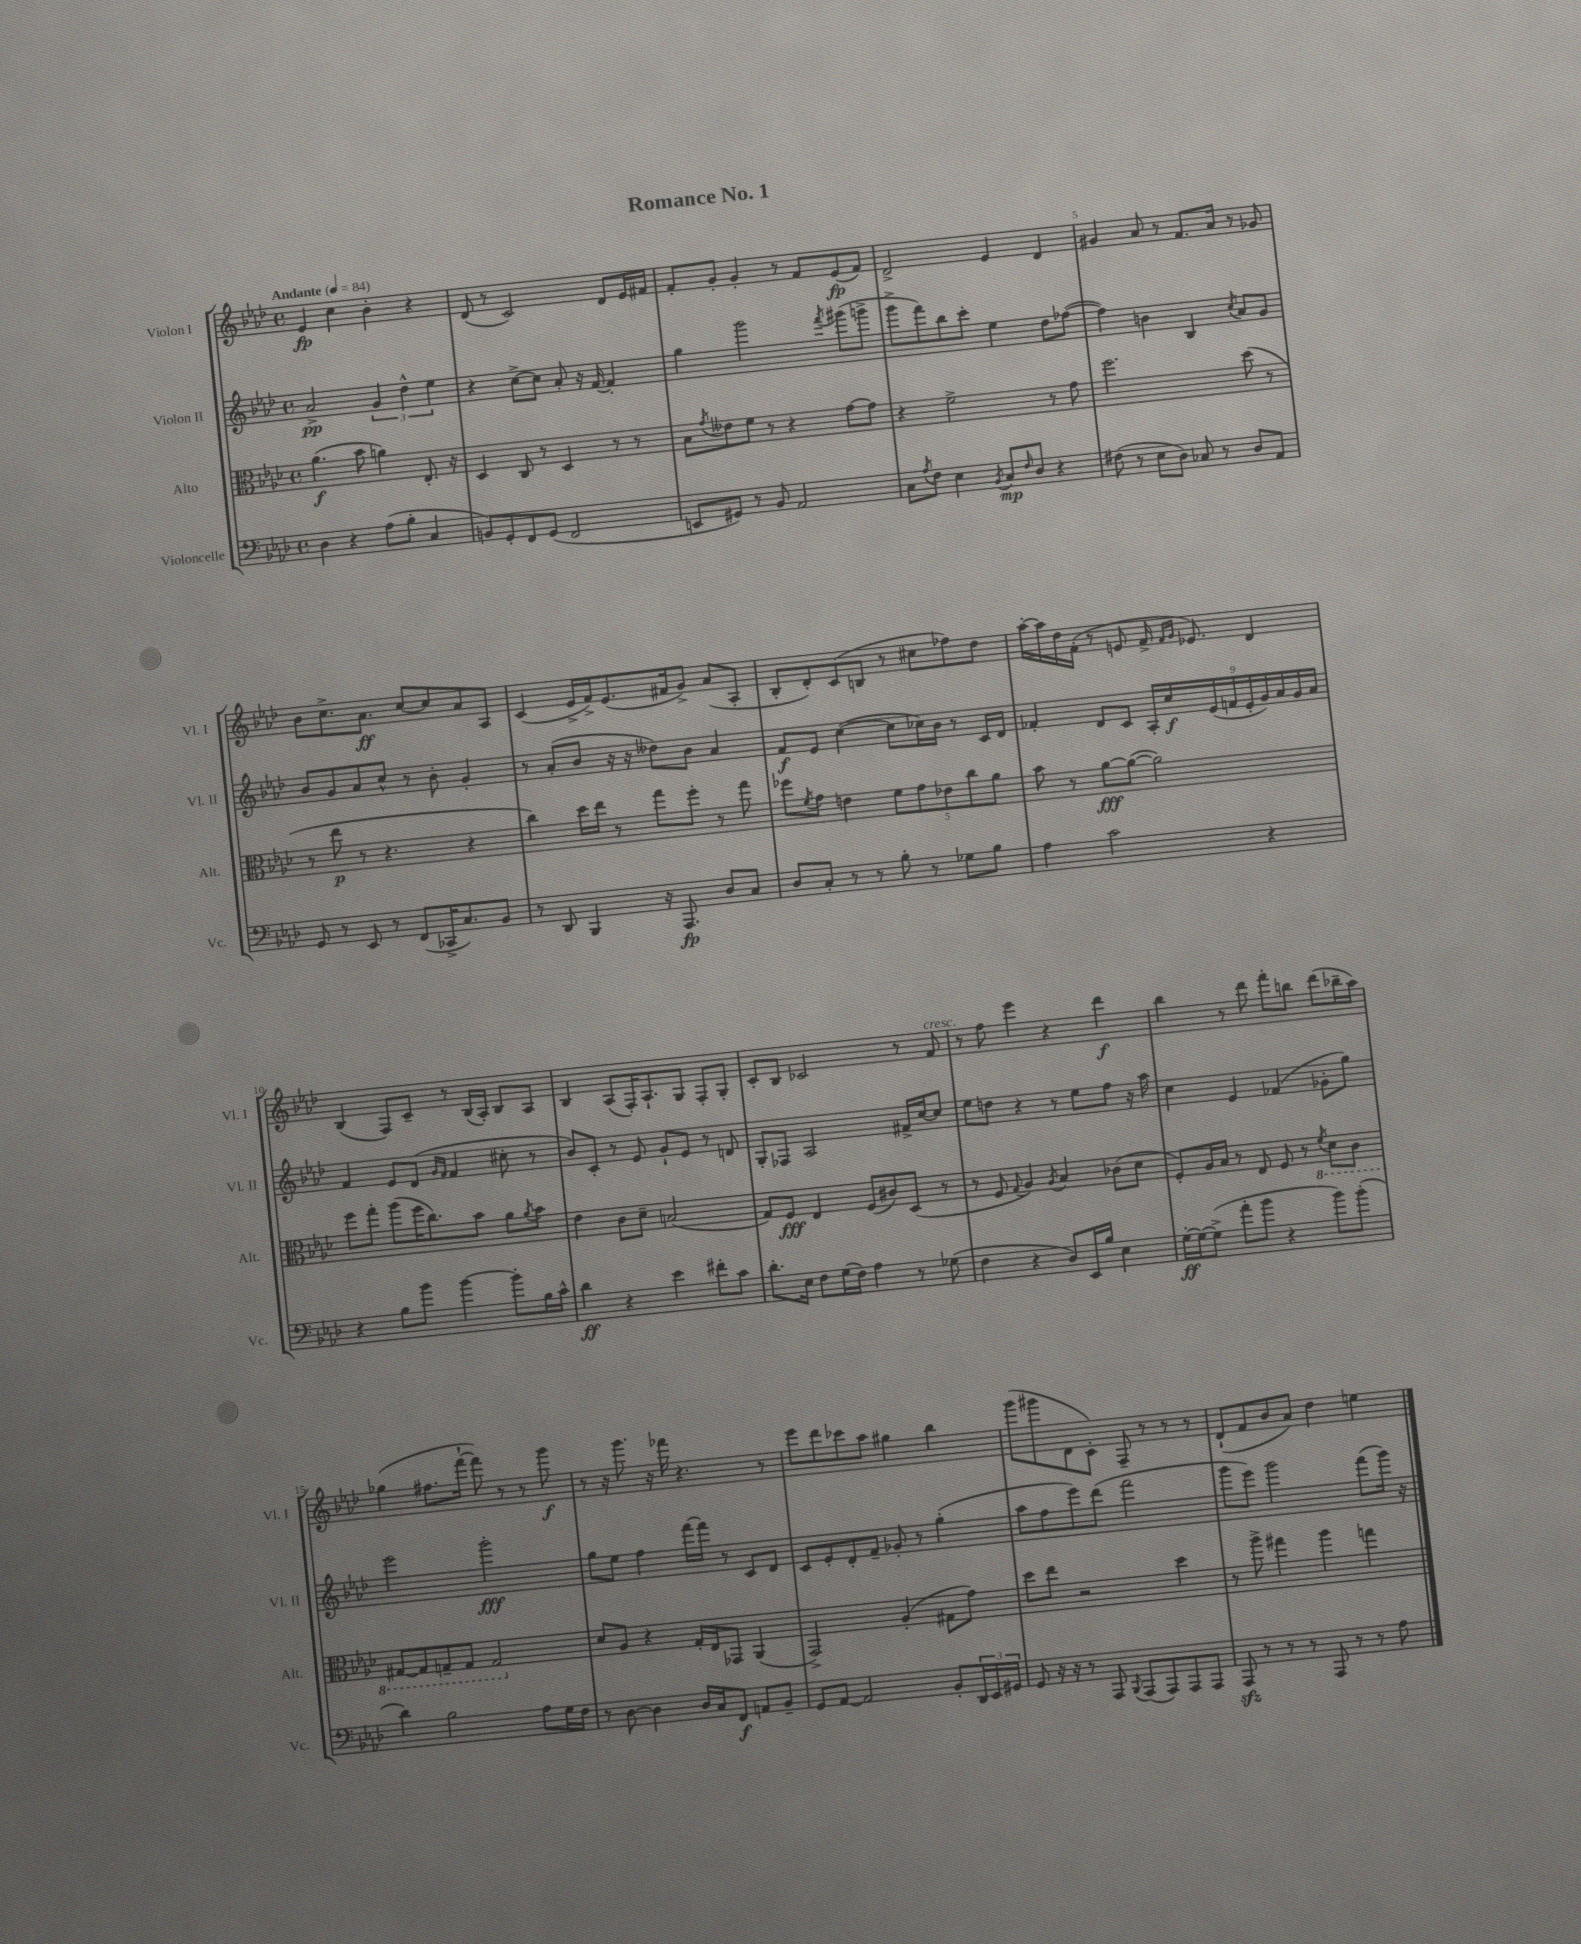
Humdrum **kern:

**kern	**kern	**kern	**kern
*staff4	*staff3	*staff2	*staff1
*clefF4	*clefC3	*clefG2	*clefG2
*k[b-e-a-d-]	*k[b-e-a-d-]	*k[b-e-a-d-]	*k[b-e-a-d-]
*M4/4	*M4/4	*M4/4	*M4/4
*met(c)	*met(c)	*met(c)	*met(c)
*MM84	*MM84	*MM84	*MM84
4D-	(4.a-	2a-^	4e-
4r	.	.	4cc
.	8b-	.	.
(8A-	4a)	6g	4b-'
8B-'	.	.	.
.	.	6dd-^^	.
4C	8.E-'	.	4r
.	.	6ee-	.
.	16r	.	.
=	=	=	=
8BB)	4D-	4r	(8d-
8GG'	.	.	8r
8FF	8C	[8cc^	2c)
(8GG	8r	8cc]	.
2FF	4D-	8a-'	.
.	.	16r	.
.	.	[16f	.
.	8r	4f']	8d-
.	8r	.	16e-
.	.	.	16f#
=	=	=	=
8EE	8B-	4gg	8f'
.	8qg	.	.
8GG#)	8e--	.	8g'
8r	8f	2ggg	4g'
8BB-	8r	.	.
2AA-	4r	.	8r
.	.	.	8f
.	.	8qfff	.
.	[8g	(8ggg#	(8e-
.	8g]	8ggg^	8f)
=	=	=	=
8C	4r	8ggg^	2d-^
8qA-	.	.	.
8F	.	8fff)	.
4E-	2f^	8bb-	.
.	.	8ccc'	.
8qBB-	.	.	.
8C	.	4ee-	4e-
16qqF	.	.	.
8D-	.	.	.
4r	8r	8dd-	4d-
.	8g	([8ff-	.
=	=	=	=
(8F#	2.ff	4ff-])	4g#
8r	.	.	.
8E-	.	4b	8a-
8D-)	.	.	8r
8C-	.	4B-	8.f
8r	.	.	.
.	.	.	16a-
.	.	8qcc	.
8D-	(8dd-	8a-	8r
8AA-	8r	8g	8g-
=	=	=	=
8GG	8r	8b-	8b-
8r	8ee-	8g	8.cc^
8EE-	8r	8a-	.
.	.	.	8.a-
8r	4.r	8cc^^	.
(8FF	.	8r	[8cc
16CC-^	.	8b-'	8cc]
8.C)	.	.	.
.	4r	4g'	8a-
8BB-	.	.	8A-
=	=	=	=
8r	4cc)	8r	(4c
8DD-	.	(8a-'	.
4BBB-	16dd-	8b-	16e-^
.	16ee-	.	16f^)
.	8r	16r	(8.e-
.	.	16r	.
16r	8gg	8dd--)	.
8.AAA-	.	.	16f#
.	8ff'	8b-	8g^)
8D-	8r	4a-	(8a-
8C	8gg	.	8A-'
=	=	=	=
8D-	8ff-	8f	8B-'
.	8qf	.	.
8C'	8g	8e-	8d-')
8r	4e	([4cc	(8c
8r	.	.	8B
8B-'	10f	8cc]	8r
.	10g	.	.
8r	.	16cc-)	8cc#
.	.	16b-	.
.	10e-	.	.
8G-	.	8r	8ff-)
.	10cc	.	.
8B-	.	16c	8dd-
.	10a-	.	.
.	.	16d-	.
=	=	=	=
4A-	8b-	4f-'	[16aa-'
.	.	.	16aa-]
.	8r	.	16dd-
.	.	.	(16f'
2c	[8a-	8d-	8r
.	(8a-_	8c	8e
.	2a-])	18A-'	16f^
.	.	18cc	.
.	.	.	16qqf
.	.	.	16qqg
.	.	.	8.e-)
.	.	(18e-	.
.	.	18f	.
.	.	18e-'	.
4r	.	.	4d-
.	.	18g)	.
.	.	18a-	.
.	.	18g	.
.	.	18a-	.
=	=	=	=
4r	8ff	4f	(4B-
.	8gg'	.	.
8B-	(8aa-	8e-	8F)
8b-	16ff	(8d-	8c~
.	8.cc)	.	.
.	.	16qqg	.
.	.	16qqf	.
[4b-	.	4f	8r
.	8b-	.	(16B-
.	.	.	16A-')
8b-']	8a-	8cc#'	8B-
.	8qa-	.	.
16B-	8b-	8r	8A-
16c^^	.	.	.
=	=	=	=
4d-	4e-	8b-)	4B-
.	.	8c'	.
4r	8c	8r	(8A-
.	8d-~	8e-	16F')
.	.	.	8.A-`
4e-	(2B	8g`	.
.	.	8e-	8G
8f#'	.	8r	8F'
8c	.	8d	8G'
=	=	=	=
8.d-'	8G)	8G'	8c'
.	8F	8F-	8B-
16E-	.	.	.
8F	4E-	2A-	2c-
(16G	.	.	.
16F)	.	.	.
4A-	(8F	.	.
.	8c#)	.	.
8r	(8D-	16f#^	8r
.	.	[16cc	.
(8G-	8r	8cc]	8f
=	=	=	=
4F	8r	8ee-	8r
.	8F	8dd	8ff
.	8qqG	.	.
4r	4A-)	4r	4eee-
.	8qA-	.	.
8D-)	4B-	8r	4r
16EE-	.	8ee-	.
16B-	.	.	.
4E-	(8c-	8ff	4ddd-
.	8d-	16r	.
.	.	16aa-	.
=	=	=	=
[16G'	8F')	4cc	4bb-
16G_	.	.	.
(8G^]	16A-	.	.
.	16B-	.	.
8a-'	8r	4e-	8r
8b-	8E-	.	8ddd-
4r	8F	(4f-	8fff'
.	8r	.	8bb
.	8qF	.	.
8b-)	8D-	8g-'	(8ddd-
(8b-'	8C	8gg)	16bb-~
.	.	.	16aa-)
=	=	=	=
4d-)	[8GG#	2eee-	(4gg-
.	8GG#]	.	.
2B-	8GG~	.	8.ff#
.	8GG	.	.
.	.	.	[16fff`
.	2GG	2ggg'	8fff])
.	.	.	8r
8A-	.	.	8r
16G	.	.	8ggg
16F	.	.	.
=	=	=	=
8r	8d-	8gg	8r
[8D-	8A-	8ee-	16r
.	.	.	8.ggg
4D-]	4r	4ff	.
.	.	.	16r
.	.	.	16fff-
16D-	16G'	[16fff	4.r
16C	16E-	16fff]	.
8FF	8GG-	8r	.
8AA	(4AA-	8c	.
8BB-~	.	8d-	8r
=	=	=	=
8GG	2GG^)	8c	8eee-
[8AA-	.	8e-'	8ddd-
2AA-]	.	8d-'	8ccc-
.	.	8f~	8aa-
.	(4A-'	8g-'	4gg#
.	.	8r	.
8BB-'	8G#	(4gg'	4bb-
24DD-	8g)	.	.
24EE-	.	.	.
24GG#	.	.	.
=	=	=	=
8GG	8dd-	8aa-	(8ggg
16r	8ee-	8ff	8ggg#
16r	.	.	.
8r	2r	8eee-)	8d-
8AAA-	.	(8ddd-	8c')
8qqBBB-	.	.	.
(8AAA-	.	2fff	8F~
8AAA-)	.	.	8r
8AAA-	4dd-	.	8r
8AAA-	.	.	8r
=	=	=	=
8AAA-	8r	8ggg	(8d-`
8r	8aa-^	8eee-)	8f
8r	4gg#	2ggg	8b-
8r	.	.	8a-)
8AAA-	4aa-	.	4dd-
8r	.	.	.
8r	4gg	(8fff	4ee
8A-	.	16ggg)	.
.	.	16r	.
==	==	==	==
*-	*-	*-	*-
